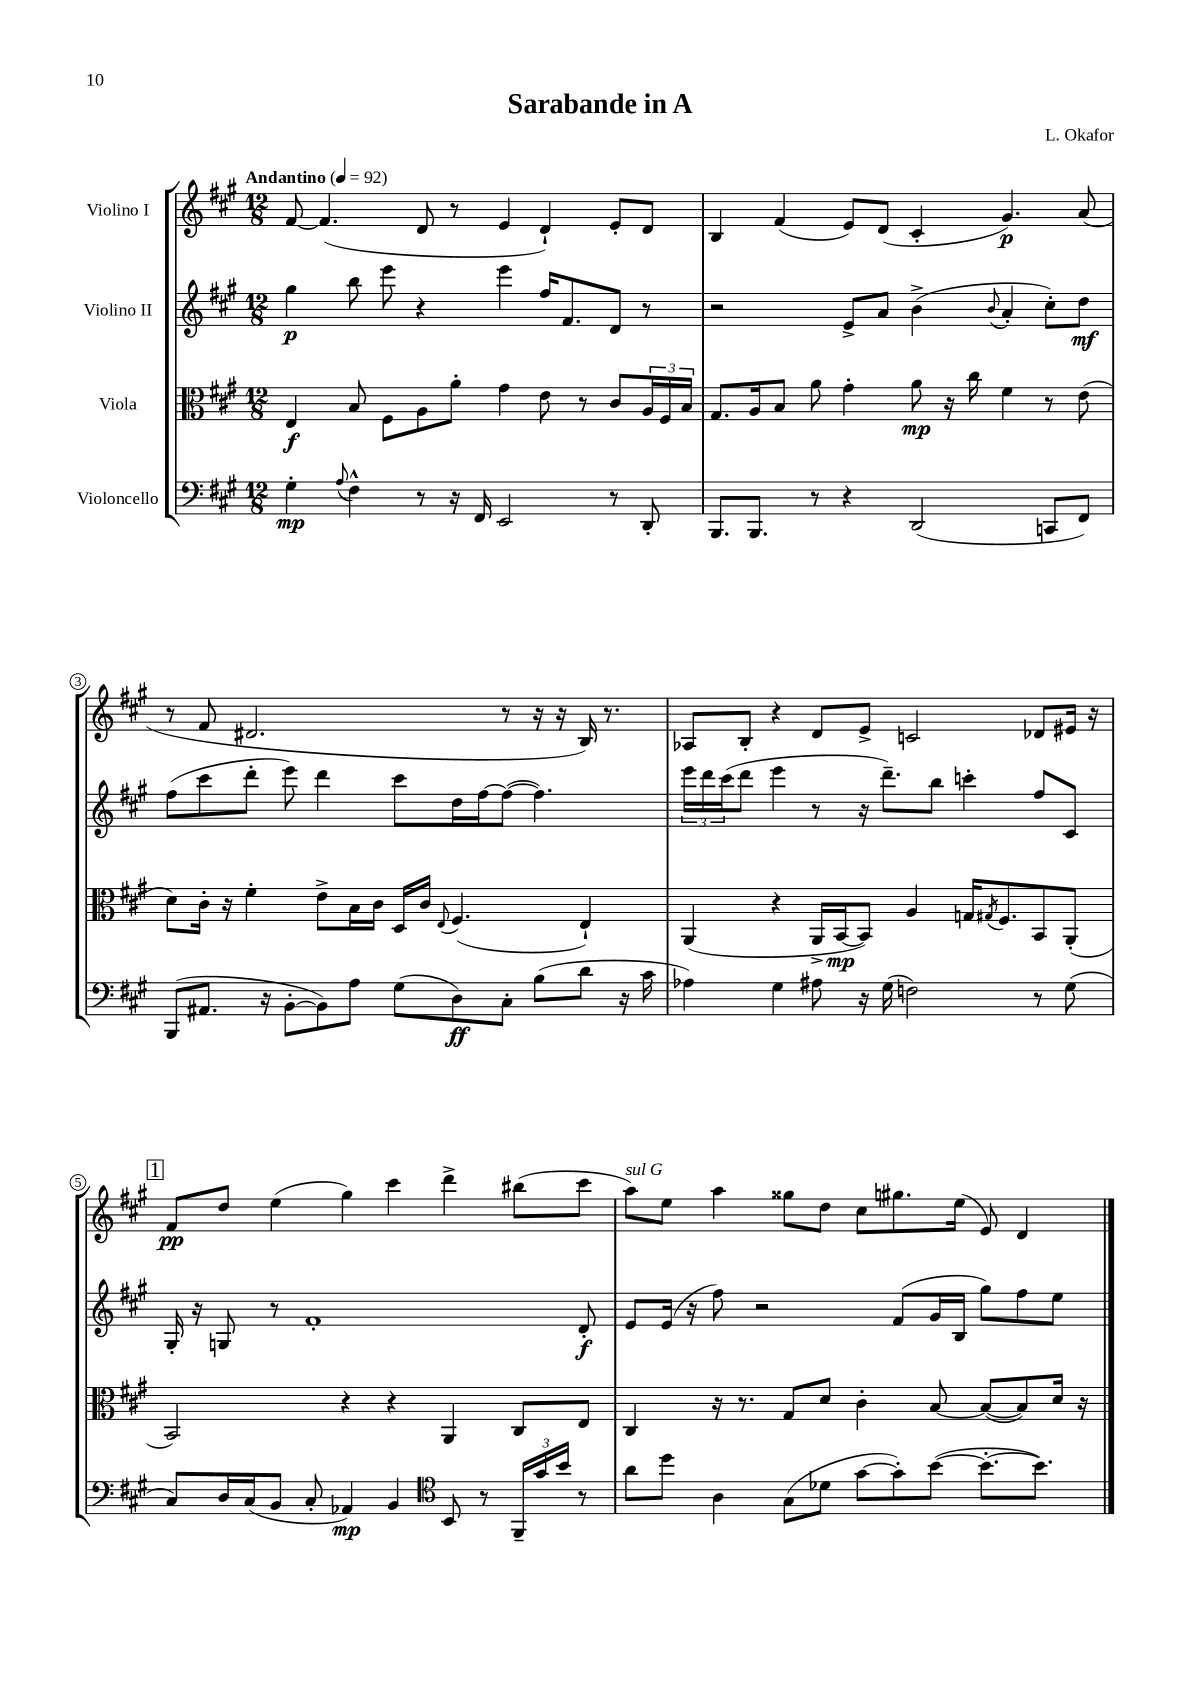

**kern	**kern	**kern	**kern
*staff4	*staff3	*staff2	*staff1
*clefF4	*clefC3	*clefG2	*clefG2
*k[f#c#g#]	*k[f#c#g#]	*k[f#c#g#]	*k[f#c#g#]
*M12/8	*M12/8	*M12/8	*M12/8
*MM92	*MM92	*MM92	*MM92
4G#'	4E	4gg#	[8f#
.	.	.	(4.f#]
8qqA	.	.	.
4F#^^	8B	8bb	.
.	8F#	8eee	.
8r	8A	4r	8d
16r	8a'	.	8r
16FF#	.	.	.
2EE	4g#	4eee	4e
.	8e	16ff#	4d`)
.	.	8.f#	.
.	8r	.	.
8r	8c#	8d	8e'
8DD'	24A	8r	8d
.	24F#	.	.
.	24B	.	.
=	=	=	=
8.BBB	8.G#	2r	4B
8.BBB	16A	.	.
.	8B	.	(4f#
8r	8a	.	.
4r	4g#'	8e^	8e)
.	.	8a	(8d
(2DD	8a	(4b^	4c#'
.	16r	.	.
.	16cc#	.	.
.	.	8qqb	.
.	4f#	4a'	4.g#)
8CC	8r	8cc#')	.
8FF#)	(8e	8dd	(8a
=	=	=	=
(8BBB	8d)	(8ff#	8r
8.AA#	16c#'	8ccc#	8f#
.	16r	.	.
.	4f#'	8ddd'	2.d#
16r	.	.	.
[8BB'	.	8eee)	.
8BB])	8e^	4ddd	.
8A	16B	.	.
.	16c#	.	.
(8G#	16D	8ccc#	.
.	16c#	.	.
.	8qqE	.	.
8D)	(4.F#	16dd	.
.	.	[16ff#	.
8C#'	.	(8ff#_	8r
(8B	.	4.ff#])	16r
.	.	.	16r
8d	4E`)	.	16B)
.	.	.	8.r
16r	.	.	.
16c#	.	.	.
=	=	=	=
4A-)	(4AA	24eee	8A-
.	.	24ddd	.
.	.	(24ccc#	.
.	.	8ddd	8B'
4G#	4r	4eee	4r
8A#	16AA^	8r	8d
.	[16BB	.	.
16r	8BB])	16r	8e^
(16G#	.	8.ddd~)	.
2F)	4A	.	2c
.	.	8bb	.
.	16G	4ccc'	.
.	8qG#	.	.
.	8.F#	.	.
8r	8BB	8ff#	8d-
(8G#	(8AA'	8c#	16e#
.	.	.	16r
=	=	=	=
8C#)	2BB)	16G#'	8f#
.	.	16r	.
16D	.	8G	8dd
(16C#	.	.	.
8BB	.	8r	(4ee
8C#'	.	1f#'	.
4AA-)	4r	.	4gg#)
4BB	4r	.	4ccc#
*clefC4	*	*	*
8BB	4AA	.	4ddd^
8r	.	.	.
24FF#~	8C#	.	(8bb#
24g#	.	.	.
24b	.	.	.
8r	8E	8d'	8ccc#
=	=	=	=
8a	4C#	8e	8aa)
8dd	.	(16e	8ee
.	.	16r	.
4A	16r	8ff#)	4aa
.	8.r	.	.
.	.	2r	.
(8G#	8G#	.	8gg##
8d-	8d	.	8dd
[8g#	4c#'	.	8cc#
8g#'])	.	(8f#	8.gg#
([8b	[8B	16g#	.
.	.	16B	(16ee
8.b'_	(8B_	8gg#)	8e)
.	8B])	8ff#	4d
8.b])	.	.	.
.	16d	8ee	.
.	16r	.	.
==	==	==	==
*-	*-	*-	*-
